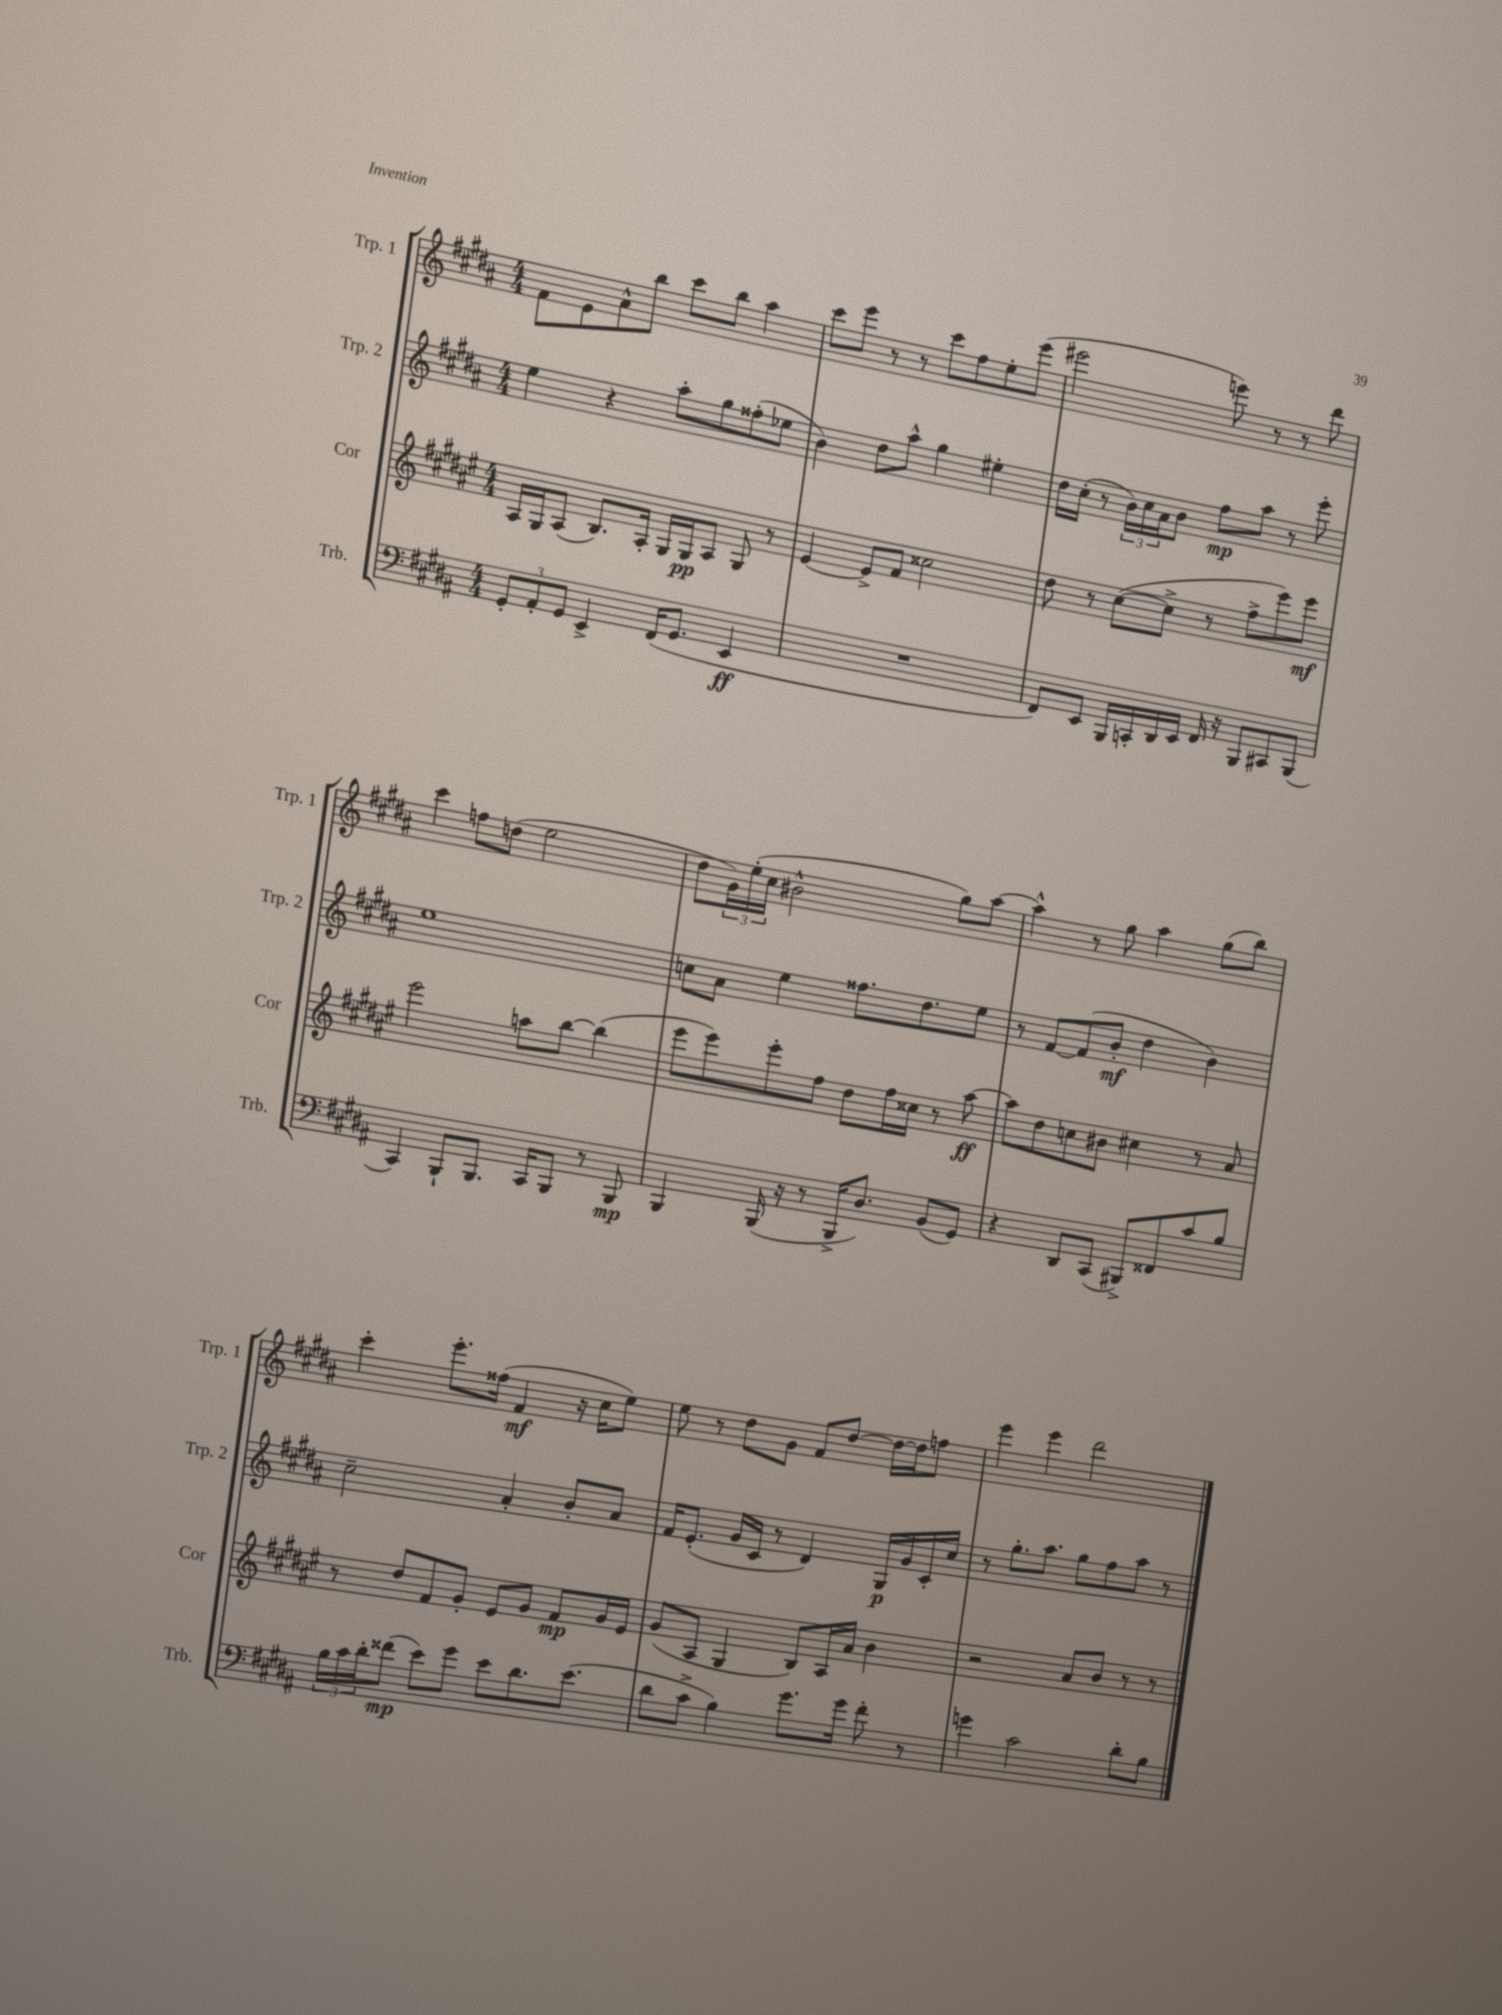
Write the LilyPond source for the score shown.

<<
\new StaffGroup <<
\new Staff = "s0" \with { instrumentName = "Trp. 1" shortInstrumentName = "Trp. 1" } {
    \clef treble \key b \major \numericTimeSignature \time 4/4
    fis'8 e'8 ais'8-^ b''8 cis'''8 b''8 ais''4 |
    cis'''8 e'''8 r8 r8 cis'''8 fis''8 e''8-. e'''8( |
    eis'''2 e'''8) r8 r8 dis'''8 |
    cis'''4 f''8 d''8( e''2 |
    dis''8 \tuplet 3/2 { gis'16) e''16-.( cis''16 } bis'2-^ gis''8) ais''8~ |
    ais''4-^ r8 gis''8 ais''4 gis''8( b''8) |
    cis'''4-. e'''8.-. fisis''16( fis'4\mf r16 cis''16 e''8) |
    e''8 r8 dis''8 gis'8 fis'8 dis''8~ dis''16~ dis''16 f''8 |
    e'''4 e'''4 dis'''2 \bar "|." |
}
\new Staff = "s1" \with { instrumentName = "Trp. 2" shortInstrumentName = "Trp. 2" } {
    \clef treble \key b \major \numericTimeSignature \time 4/4
    e''4 r4 ais''8-. gis''8 fisis''8-.( ees''8 |
    b'4) dis''8 ais''8-^ gis''4 eis''4-. |
    dis''16 cis''16-.( r8 \tuplet 3/2 { b'16) cis''16 ais'16 } b'8 fis''8\mp ais''8 r8 e'''8-. |
    e''1 |
    c''8 ais'8 e''4 fisis''8. dis''8. e''8 |
    r8 fis'8~ fis'8( b'8-.\mf dis''4 b'4) |
    cis''2-- ais'4-. b'8-. ais'8 |
    fis'16 e'8.-.( gis'16 cis'16 r8 dis'4) gis16\p gis'16 cis'16-. cis''16 |
    r8 gis''8.-. ais''8. gis''8 fis''8 ais''8 r8 \bar "|." |
}
\new Staff = "s2" \with { instrumentName = "Cor" shortInstrumentName = "Cor" } {
    \clef treble \key fis \major \numericTimeSignature \time 4/4
    ais16 gis16 ais8( b8.) ais16-. gis16 gis16\pp ais8 gis8 r8 |
    eis'4~ eis'8-> fis'8 cisis''2 |
    dis''8 r8 cis''8~( cis''8-> r8 fis''8-> eis'''8) eis'''8\mf |
    eis'''2 a''8 b''8~ b''4( |
    eis'''8 eis'''8) eis'''8-. fis''8 dis''8 fis''16 cisis''16 r8 ais''8~\ff |
    ais''8 dis''8 c''8 bis'8 cis''4 r8 ais'8 |
    r8 dis''8 fis'8 gis'8-. eis'8 gis'8 fis'8\mp gis'16 eis'16 |
    gis'8( ais8 gis4 b8) ais16 ais'16 b'4 |
    r2 ais'8 b'8 r8 r8 \bar "|." |
}
\new Staff = "s3" \with { instrumentName = "Trb." shortInstrumentName = "Trb." } {
    \clef bass \key b \major \numericTimeSignature \time 4/4
    \tuplet 3/2 { gis,8-. ais,8-. gis,8 } e,4-> fis,16( gis,8. e,4\ff |
    R1 |
    fis,8) e,8 b,,16 c,16-. dis,16 e,16 fis,16 r16 b,,8 cis,8 b,,8( |
    cis,4) b,,8-! b,,8. cis,16 b,,8 r8 b,,8\mp |
    b,,4 b,,16( r16 r8 b,,16-> dis8.) b,8( gis,8) |
    r4 dis,8 cis,8( bis,,8->) fisis,8 cis'8 b8 |
    \tuplet 3/2 { b16 cis'16 dis'16-. } fisis'8\mp( e'8) gis'8 e'8 dis'8. e'8.( |
    dis'8 cis'8-> b4) gis'8. gis'16 fis'8-. r8 |
    g'4 cis'2 dis'8-. b8 \bar "|." |
}
>>
>>
\layout { \context { \Score \remove "Bar_number_engraver" } }
